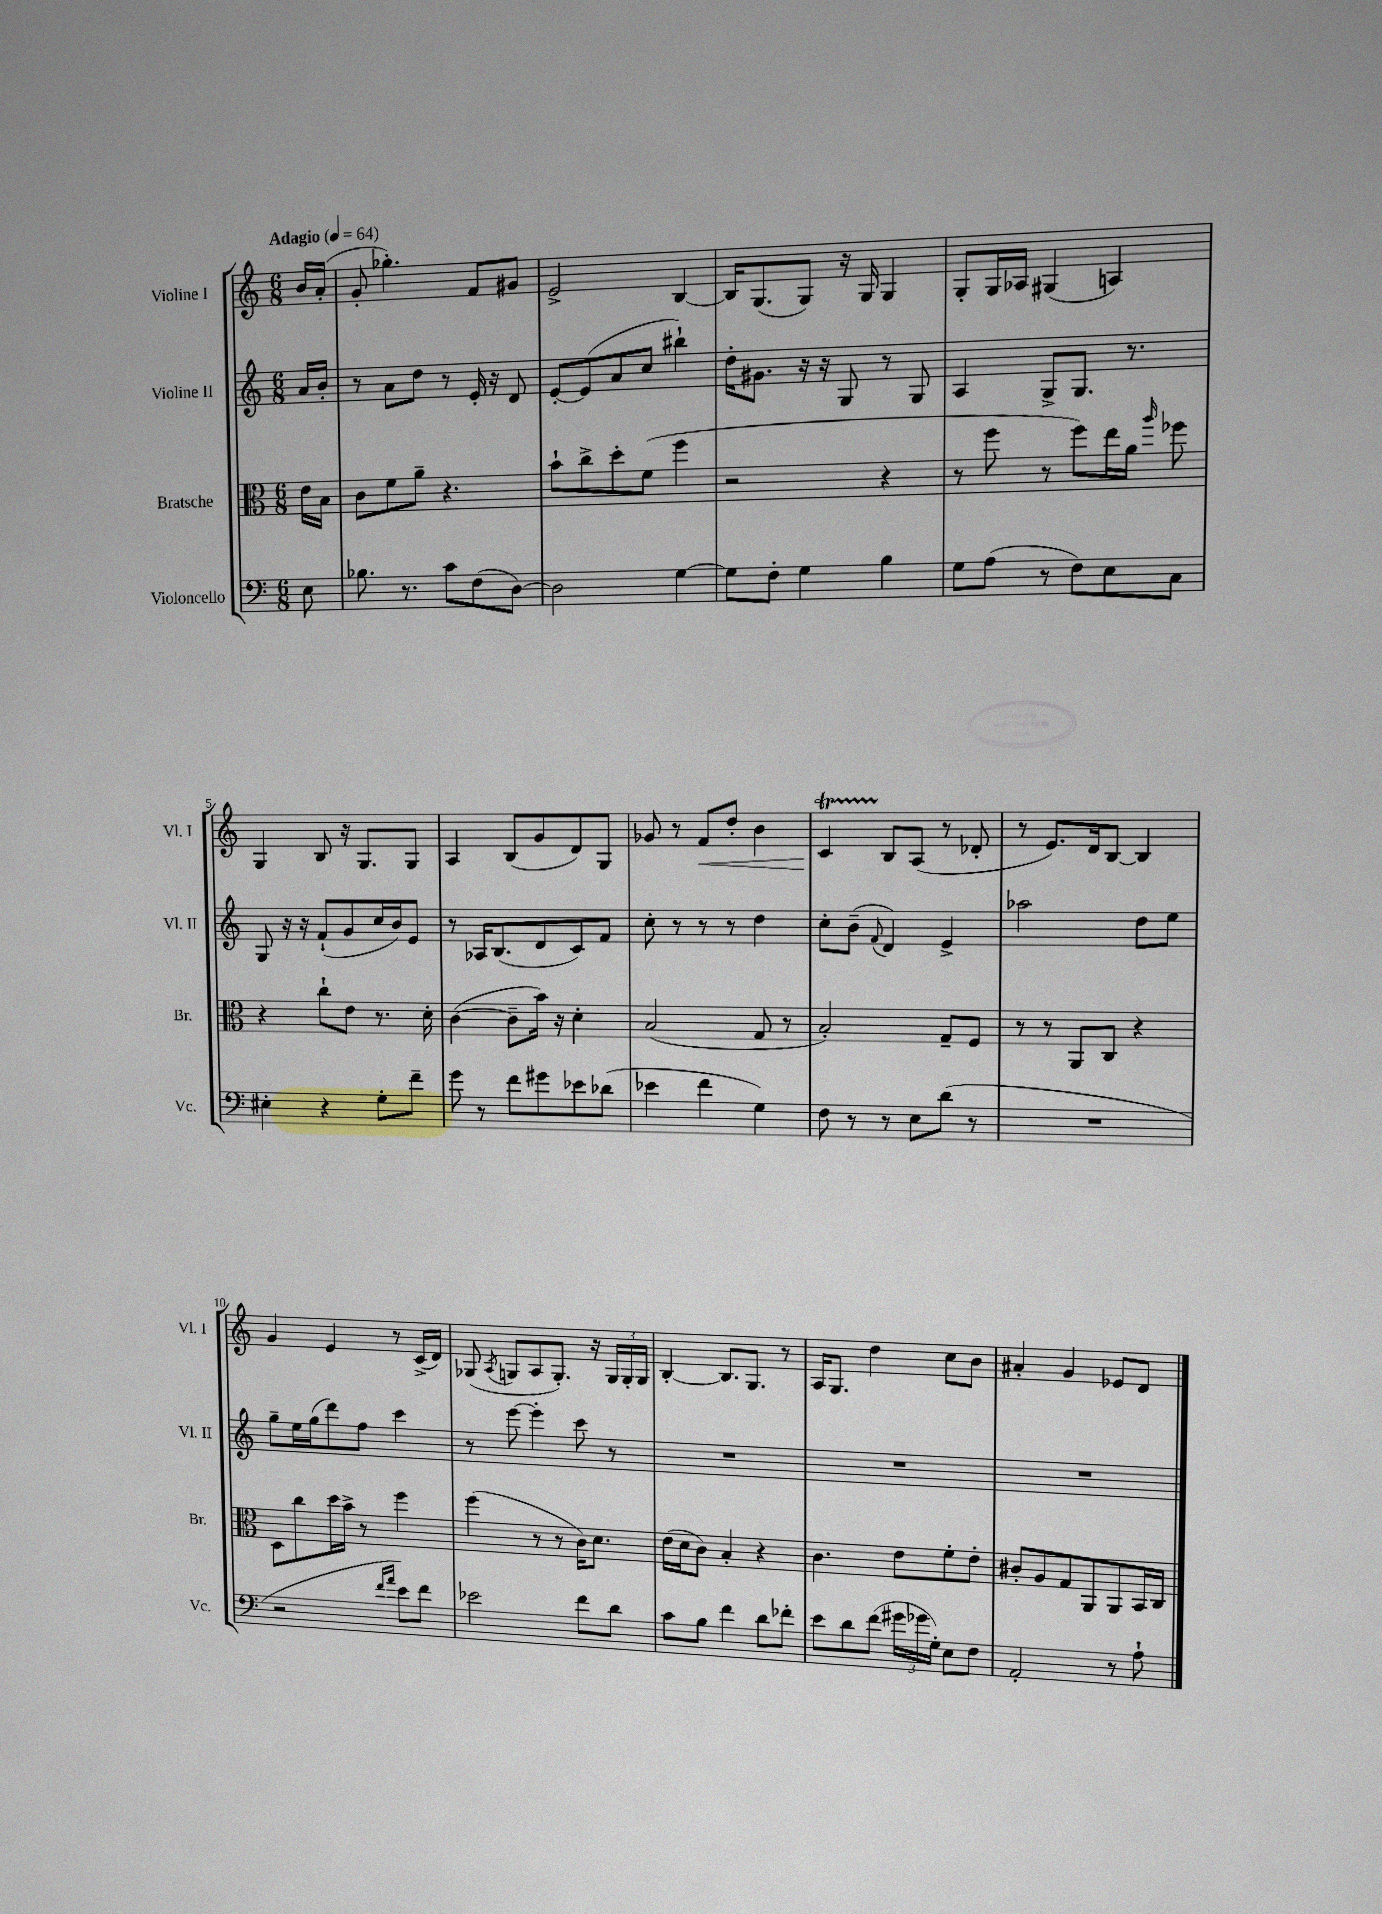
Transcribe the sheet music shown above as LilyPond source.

<<
\new StaffGroup <<
\new Staff = "s0" \with { instrumentName = "Violine I" shortInstrumentName = "Vl. I" } {
    \clef treble \key c \major \numericTimeSignature \time 6/8 \partial 8 \tempo "Adagio" 4 = 64
    \autoBeamOff b'16[ a'16]-.( |
    g'8-. ges''4.-.) f'8[ gis'8] |
    e'2-> b4~ |
    b16[ g8.( g8]) r16 g16 g4 |
    g8[-. g16 aes16] gis4( a4) |
    g4 b8 r16 g8.[ g8] |
    a4 b8[( g'8 d'8) g8] |
    ges'8 r8 f'8[\< d''8]-. b'4 |
    c'4\startTrillSpan\! b8[\stopTrillSpan a8]( r8 des'8-. |
    r8 e'8.[) d'16 b8]~ b4 |
    g'4 e'4 r8 c'16[->( d'16]) |
    ges8( \acciaccatura { a8 } g8[ a8 g8.]-.) r16 \tuplet 3/2 { g16[ g16-. g16] } |
    b4~-. b8.[ g8.] r8 |
    a16[ g8.] d''4 c''8[ b'8] |
    ais'4-. g'4 ees'8[ d'8] \bar "|." |
}
\new Staff = "s1" \with { instrumentName = "Violine II" shortInstrumentName = "Vl. II" } {
    \clef treble \key c \major \numericTimeSignature \time 6/8 \partial 8
    \autoBeamOff a'16[ b'16]-. |
    r8 a'8[ d''8] r8 e'16-. r16 d'8 |
    e'8[~-. e'8( a'8 c''8] bis''4-!) |
    d''16[-. gis'8.] r16 r16 g8 r8 g8 |
    a4 g8[-> g8.] r8. |
    g8 r16 r16 f'8[-!( g'8 c''16 b'16) e'8] |
    r8 aes16[ b8.( d'8 c'8) f'8] |
    c''8-. r8 r8 r8 d''4 |
    c''8[-. b'8]--( \appoggiatura { f'8 } d'4) e'4-> |
    aes''2 d''8[ e''8] |
    g''8[-- e''16 g''16( d'''8) f''8] c'''4 |
    r8 e'''8~ e'''4-. c'''8 r8 |
    R2. |
    R2. |
    R2. \bar "|." |
}
\new Staff = "s2" \with { instrumentName = "Bratsche" shortInstrumentName = "Br." } {
    \clef alto \key c \major \numericTimeSignature \time 6/8 \partial 8
    \autoBeamOff e'16[ b16] |
    c'8[ f'8 a'8]-- r4. |
    b'8[-! c''8-> d''8-. f'8]( f''4 |
    r2 r4 |
    r8 f''8 r8 f''8[) e''16 a'16] \grace { a''16 } fes''8 |
    r4 c''8[-! e'8] r8. d'16-. |
    c'4~( c'8[-- b'16]) r16 d'4-. |
    b2( g8 r8 |
    b2-.) g8[-- f8] |
    r8 r8 a,8[ c8] r4 |
    d8[ c''8 d''16 b'16]-> r8 f''4 |
    f''4( r8 r8 c'16[) d'8.] |
    e'16[( d'16 c'8]) b4-. r4 |
    c'4. e'8[ f'8-. e'8]-. |
    cis'8[-. a8 g8 a,8 a,8 b,16 c16] \bar "|." |
}
\new Staff = "s3" \with { instrumentName = "Violoncello" shortInstrumentName = "Vc." } {
    \clef bass \key c \major \numericTimeSignature \time 6/8 \partial 8
    \autoBeamOff e8 |
    bes8. r8. c'8[ f8( d8]~) |
    d2 g4~ |
    g8[ f8]-. g4 b4 |
    g8[ a8]( r8 f8[) e8 c8] |
    eis4-. r4 g8[-. f'8]-- |
    g'8 r8 f'8[ gis'8 ees'8 des'8]( |
    ees'4 f'4 g4) |
    f8 r8 r8 e8[ d'8]( r8 |
    R2. |
    r2 \grace { f'16[ a'16] } e'8[) f'8] |
    ees'2 f'8[ d'8] |
    c'8[ b8] f'4 d'8[ fes'8]-. |
    e'8[ d'8 f'8]( \tuplet 3/2 { gis'16[ ges'16 g16]-.) } e8[ f8] |
    a,2-. r8 a8-! \bar "|." |
}
>>
>>
